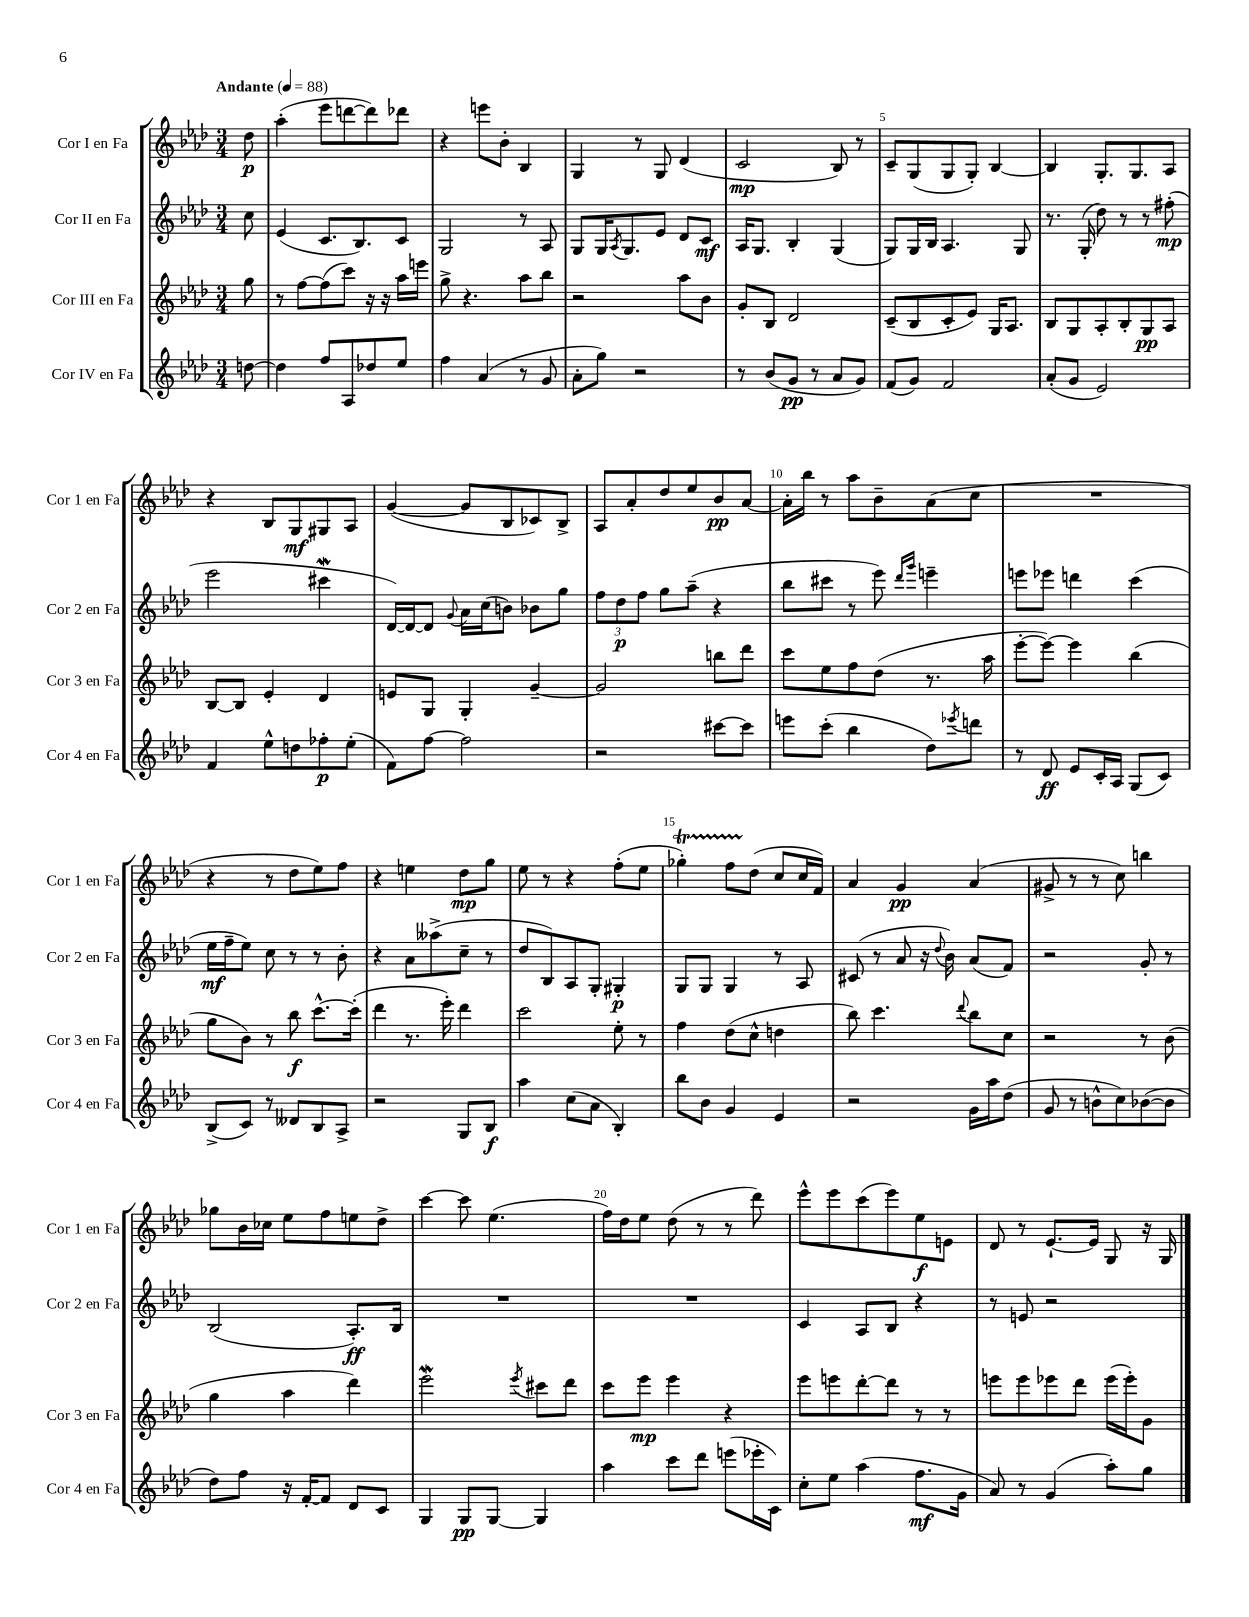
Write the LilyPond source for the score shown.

<<
\new StaffGroup <<
\new Staff = "s0" \with { instrumentName = "Cor I en Fa" shortInstrumentName = "Cor 1 en Fa" } {
    \clef treble \key aes \major \numericTimeSignature \time 3/4 \partial 8 \tempo "Andante" 4 = 88
    des''8\p |
    aes''4-.( ees'''8 d'''8~ d'''8) des'''8 |
    r4 e'''8 bes'8-. bes4 |
    g4 r8 g8 des'4( |
    c'2\mp bes8) r8 |
    c'8-- g8( g8 g8-.) bes4~ |
    bes4 g8.-. g8. aes8 |
    r4 bes8 g8\mf gis8 aes8 |
    g'4~( g'8 bes8 ces'8) bes8-> |
    aes8 aes'8-. des''8 ees''8 bes'8\pp aes'8~ |
    aes'16-. bes''16 r8 aes''8 bes'8-- aes'8( c''8 |
    R2. |
    r4 r8 des''8 ees''8) f''8 |
    r4 e''4 des''8\mp g''8 |
    ees''8 r8 r4 f''8-.( ees''8 |
    ges''4-.\startTrillSpan) f''8 des''8\stopTrillSpan( c''8 c''16 f'16) |
    aes'4 g'4\pp aes'4( |
    gis'8-> r8 r8 c''8) b''4 |
    ges''8 bes'16 ces''16 ees''8 f''8 e''8 des''8-> |
    c'''4~ c'''8 ees''4.( |
    f''16) des''16 ees''8 des''8( r8 r8 des'''8) |
    ees'''8-^ ees'''8 c'''8( ees'''8) ees''8\f e'8 |
    des'8 r8 ees'8.~-! ees'16 g8 r16 g16 \bar "|." |
}
\new Staff = "s1" \with { instrumentName = "Cor II en Fa" shortInstrumentName = "Cor 2 en Fa" } {
    \clef treble \key aes \major \numericTimeSignature \time 3/4 \partial 8
    c''8 |
    ees'4( c'8. bes8.) c'8 |
    g2 r8 aes8 |
    g8 g16 \acciaccatura { aes8 } g8. ees'8 des'8 c'8\mf |
    aes16 g8. bes4-. g4( |
    g8) g16 bes16 aes4. g8 |
    r8. g16-.( des''8) r8 r8 fis''8-.\mp( |
    ees'''2 cis'''4\mordent |
    des'16~) des'16~ des'8 \appoggiatura { g'8 } aes'16 c''16( b'8) bes'8 g''8 |
    \tuplet 3/2 { f''8 des''8\p f''8 } g''8 aes''8--( r4 |
    bes''8 cis'''8 r8 ees'''8) \grace { des'''16 g'''16 } e'''4-- |
    e'''8 ees'''8 d'''4 c'''4( |
    ees''16\mf f''16-- ees''8) c''8 r8 r8 bes'8-. |
    r4 aes'8 aeses''8->( c''8-- r8 |
    des''8 bes8) aes8 g8-. gis4-.\p |
    g8 g8 g4 r8 aes8 |
    cis'8( r8 aes'8 r16 \appoggiatura { des''8 } bes'16) aes'8( f'8) |
    r2 g'8-. r8 |
    bes2( aes8.-.\ff) bes16 |
    R2. |
    R2. |
    c'4 aes8 bes8 r4 |
    r8 e'8 r2 \bar "|." |
}
\new Staff = "s2" \with { instrumentName = "Cor III en Fa" shortInstrumentName = "Cor 3 en Fa" } {
    \clef treble \key aes \major \numericTimeSignature \time 3/4 \partial 8
    g''8 |
    r8 f''8~ f''8( c'''8) r16 r16 aes''16 e'''16 |
    g''8-> r4. aes''8 bes''8 |
    r2 aes''8 bes'8 |
    g'8-. bes8 des'2 |
    c'8--( bes8 c'8-. ees'8) g16 aes8. |
    bes8 g8 aes8-. bes8-. g8\pp aes8 |
    bes8~ bes8 ees'4-. des'4 |
    e'8 g8 g4-. g'4~-- |
    g'2 b''8 des'''8 |
    c'''8 ees''8 f''8 des''8( r8. aes''16 |
    ees'''8~-. ees'''8~) ees'''4 bes''4( |
    g''8 bes'8) r8 bes''8\f c'''8.~-^ c'''16-.( |
    des'''4 r8. ees'''16-.) des'''4 |
    c'''2 ees''8-. r8 |
    f''4 des''8( c''8-^ d''4 |
    bes''8) c'''4. \appoggiatura { des'''8 } bes''8 c''8 |
    r2 r8 bes'8( |
    g''4 aes''4 des'''4) |
    ees'''2\mordent \acciaccatura { ees'''8 } cis'''8 des'''8 |
    c'''8 ees'''8\mp ees'''4 r4 |
    ees'''8 e'''8 des'''8~-. des'''8 r8 r8 |
    e'''8 e'''8 ees'''8 des'''8 ees'''16( ees'''16-.) g'8 \bar "|." |
}
\new Staff = "s3" \with { instrumentName = "Cor IV en Fa" shortInstrumentName = "Cor 4 en Fa" } {
    \clef treble \key aes \major \numericTimeSignature \time 3/4 \partial 8
    d''8~ |
    d''4 f''8 aes8 des''8 ees''8 |
    f''4 aes'4( r8 g'8 |
    aes'8-. g''8) r2 |
    r8 bes'8( g'8\pp r8 aes'8 g'8) |
    f'8( g'8) f'2 |
    aes'8-.( g'8 ees'2) |
    f'4 ees''8-^ d''8 fes''8-.\p ees''8-.( |
    f'8) f''8~ f''2 |
    r2 cis'''8~ cis'''8 |
    e'''8 c'''8-.( bes''4 des''8) \acciaccatura { ees'''8 } d'''8 |
    r8 des'8\ff ees'8 c'16-. aes16 g8( c'8) |
    bes8->( c'8) r8 deses'8 bes8 aes8-> |
    r2 g8 bes8\f |
    aes''4 c''8( aes'8 bes4-.) |
    bes''8 bes'8 g'4 ees'4 |
    r2 g'16 aes''16 des''8( |
    g'8 r8 b'8-^ c''8) bes'8~( bes'8 |
    des''8) f''8 r16 f'16~-. f'8 des'8 c'8 |
    g4 g8\pp g8~ g4 |
    aes''4 c'''8 des'''8 e'''8( ees'''16-. c'16) |
    c''8-. ees''8 aes''4( f''8.\mf g'16 |
    aes'8) r8 g'4( aes''8-.) g''8 \bar "|." |
}
>>
>>
\layout { \context { \Score \override BarNumber.break-visibility = ##(#f #t #t) barNumberVisibility = #(every-nth-bar-number-visible 5) } }
